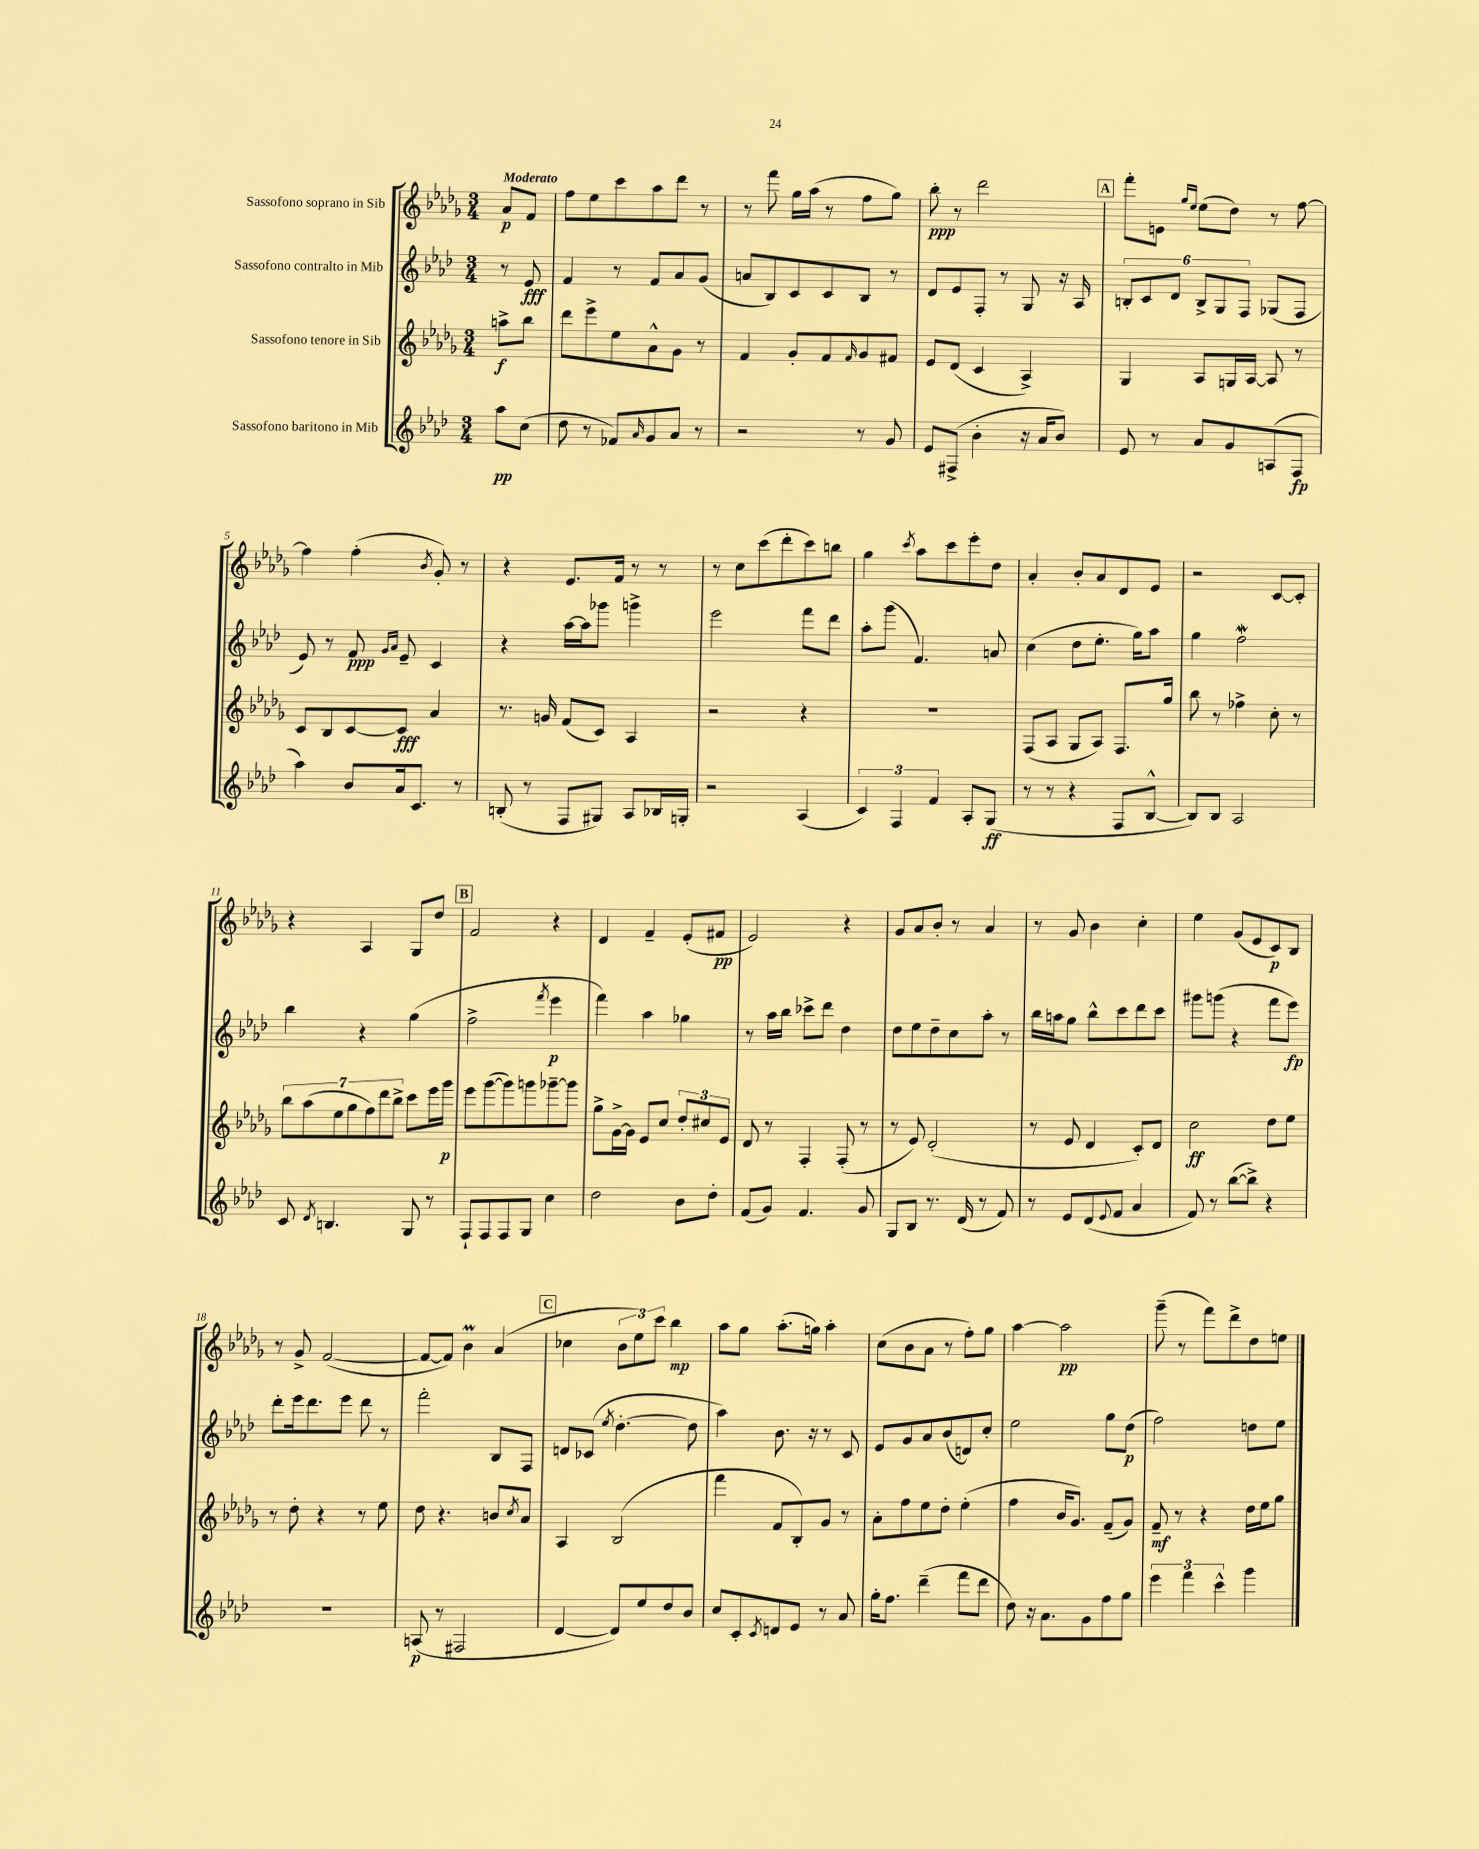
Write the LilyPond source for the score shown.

<<
\new StaffGroup <<
\new Staff = "s0" \with { instrumentName = "Sassofono soprano in Sib" } {
    \clef treble \key des \major \numericTimeSignature \time 3/4 \partial 4 \tempo "Moderato"
    aes'8\p f'8 |
    f''8 ees''8 c'''8 aes''8 des'''8 r8 |
    r8 f'''8 ges''16 aes''16( r8 f''8 ges''8) |
    bes''8-.\ppp r8 des'''2 |
    \mark \markup { \box "A" } f'''8-. e'8 \grace { ges''16 ees''16 } ees''8( des''8) r8 f''8~ |
    f''4 f''4-.( \acciaccatura { bes'8 } ges'8-.) r8 |
    r4 ees'8. f'16 r8 r8 |
    r8 c''8 c'''8( des'''8-. c'''8) b''8 |
    ges''4 \acciaccatura { c'''8 } aes''8 c'''8 ees'''8-. des''8 |
    aes'4-. bes'8-. aes'8 des'8 ees'8 |
    r2 c'8~ c'8-. |
    r4 aes4 ges8 des''8 |
    \mark \markup { \box "B" } f'2 r4 |
    des'4 f'4-- ees'8-.( fis'8\pp |
    ees'2) r4 |
    ges'8 aes'8 bes'8-. r8 aes'4 |
    r8 ges'8 bes'4 c''4-. |
    ees''4 ges'8( ees'8 c'8\p) bes8 |
    r8 ges'8-> f'2~( |
    f'8~ f'8) bes'4\prall aes'4( |
    \mark \markup { \box "C" } ces''4 \tuplet 3/2 { bes'8 ees''8) c'''8 } bes''4\mp |
    aes''8 ges''8 aes''8.-.( g''16) aes''4-. |
    c''8( bes'8 aes'8 r8 f''8-.) ges''8 |
    aes''4~ aes''2\pp |
    ges'''8--( r8 f'''8) des'''8-> des''8 e''8 \bar "|." |
}
\new Staff = "s1" \with { instrumentName = "Sassofono contralto in Mib" } {
    \clef treble \key aes \major \numericTimeSignature \time 3/4 \partial 4
    r8 ees'8\fff |
    f'4 r8 f'8 aes'8 g'8( |
    a'8 bes8) c'8 c'8 bes8 r8 |
    des'8 ees'8 f8-. r8 g8 r16 aes16 |
    \mark \markup { \box "A" } \tuplet 6/4 { b8-. c'8 des'8 b8-> g8 f8 } ges8( f8 |
    ees'8) r8 f'8\ppp \grace { g'16 aes'16 } ees'8-- c'4 |
    r4 aes''16~ aes''16 ges'''8 g'''4-> |
    ees'''2 f'''8 des'''8 |
    aes''8-. g'''8( f'4.) a'8 |
    c''4( des''8 ees''8.-. g''16) aes''8 |
    g''4 f''2\mordent |
    bes''4 r4 g''4( |
    \mark \markup { \box "B" } f''2-> \acciaccatura { f'''8 } ees'''4\p |
    f'''4) aes''4 ges''4 |
    r8 aes''16 bes''16 ces'''8-> des'''8 des''4 |
    des''8 ees''8 des''8-- c''8 aes''8-. r8 |
    bes''16 a''16 g''8 bes''8-^ c'''8 des'''8 c'''8 |
    gis'''8 g'''8( r4 f'''8 ees'''8\fp) |
    des'''8-. ees'''16 des'''8. ees'''8 des'''8 r8 |
    f'''2-. bes8 f8 |
    \mark \markup { \box "C" } d'8 ces'8( \acciaccatura { ees''8 } des''4.~-. des''8 |
    aes''4) bes'8. r16 r8 c'8 |
    ees'8 g'8 aes'8 bes'8( d'8) c''8-. |
    ees''2 g''8 des''8\p( |
    f''2) d''8 ees''8 \bar "|." |
}
\new Staff = "s2" \with { instrumentName = "Sassofono tenore in Sib" } {
    \clef treble \key des \major \numericTimeSignature \time 3/4 \partial 4
    a''8->\f bes''8 |
    des'''8 ees'''8-> ees''8 aes'8-^ ges'8 r8 |
    f'4 ges'8-. f'8 \grace { f'16 } ges'8 fis'8 |
    ees'8 des'8( c'4 aes4->) |
    \mark \markup { \box "A" } ges4 aes8 g16 aes16~ aes8 r8 |
    c'8 bes8 c'8~ c'8\fff aes'4 |
    r8. g'16 f'8( c'8) aes4 |
    r2 r4 |
    R2. |
    f8( aes8 ges8 aes8) f8. ges''16 |
    bes''8 r8 fes''4-> c''8-. r8 |
    \tuplet 7/4 { bes''8 aes''8( ees''8 ges''8 f''8) des'''8 bes''8-> } c'''8 ees'''16 ges'''16\p |
    \mark \markup { \box "B" } ees'''8 ges'''8~( ges'''8) g'''8 ges'''8~-- ges'''8 |
    ges''8-> ges'16~-> ges'16 ees'8 c''8 \tuplet 3/2 { des''8-. cis''8 ees'8 } |
    des'8 r8 f4-. f8-.( r8 |
    r8 ees'8) des'2-.( |
    r8 ees'8 des'4 c'8-.) des'8 |
    c''2\ff des''8 ees''8 |
    r8 des''8-. r4 r8 ees''8 |
    des''8 r4. b'8 \acciaccatura { c''8 } aes'8 |
    \mark \markup { \box "C" } aes4 bes2( |
    f'''4 f'8 bes8-.) ges'8 r8 |
    aes'8-. f''8 ees''8 des''8-. ees''4-.( |
    f''4 bes'16 ges'8.) f'8--( ges'8) |
    f'8--\mf r8 r4 des''16 ees''16 ges''8 \bar "|." |
}
\new Staff = "s3" \with { instrumentName = "Sassofono baritono in Mib" } {
    \clef treble \key aes \major \numericTimeSignature \time 3/4 \partial 4
    aes''8\pp c''8( |
    des''8 r8 fes'8) \grace { aes'16 } g'8 aes'8 r8 |
    r2 r8 g'8 |
    ees'8 fis8->( bes'4-. r16 aes'16 bes'8) |
    \mark \markup { \box "A" } ees'8 r8 aes'8 g'8 a8( f8\fp |
    aes''4) bes'8 aes'16 c'8. r8 |
    b8-.( r8 f8 gis8) aes8 bes16 g16-. |
    r2 aes4( |
    \tuplet 3/2 { c'4) f4 f'4 } aes8-. g8\ff( |
    r8 r8 r4 f8 bes8~-^ |
    bes8) bes8 aes2 |
    c'8 \acciaccatura { des'8 } b4. g8 r8 |
    \mark \markup { \box "B" } f8-! f8 f8 g8 c''4 |
    des''2 bes'8 des''8-. |
    f'8( g'8) f'4. g'8 |
    g8 bes8 r8. des'16( r8 f'8) |
    r8 ees'8 des'8( \appoggiatura { ees'8 } f'8 aes'4 |
    f'8) r8 bes''8~( bes''8->) r4 |
    R2. |
    a8\p( r8 fis2 |
    \mark \markup { \box "C" } des'4~ des'8) ees''8 des''8 bes'8 |
    c''8 c'8-. \acciaccatura { c'8 } d'8 ees'8 r8 aes'8 |
    g''16-. f''8. des'''4--( f'''8 des'''8 |
    des''8) r16 aes'8. g'8 f''8 g''8 |
    \tuplet 3/2 { ees'''4 f'''4 c'''4-^ } g'''4 \bar "|." |
}
>>
>>
